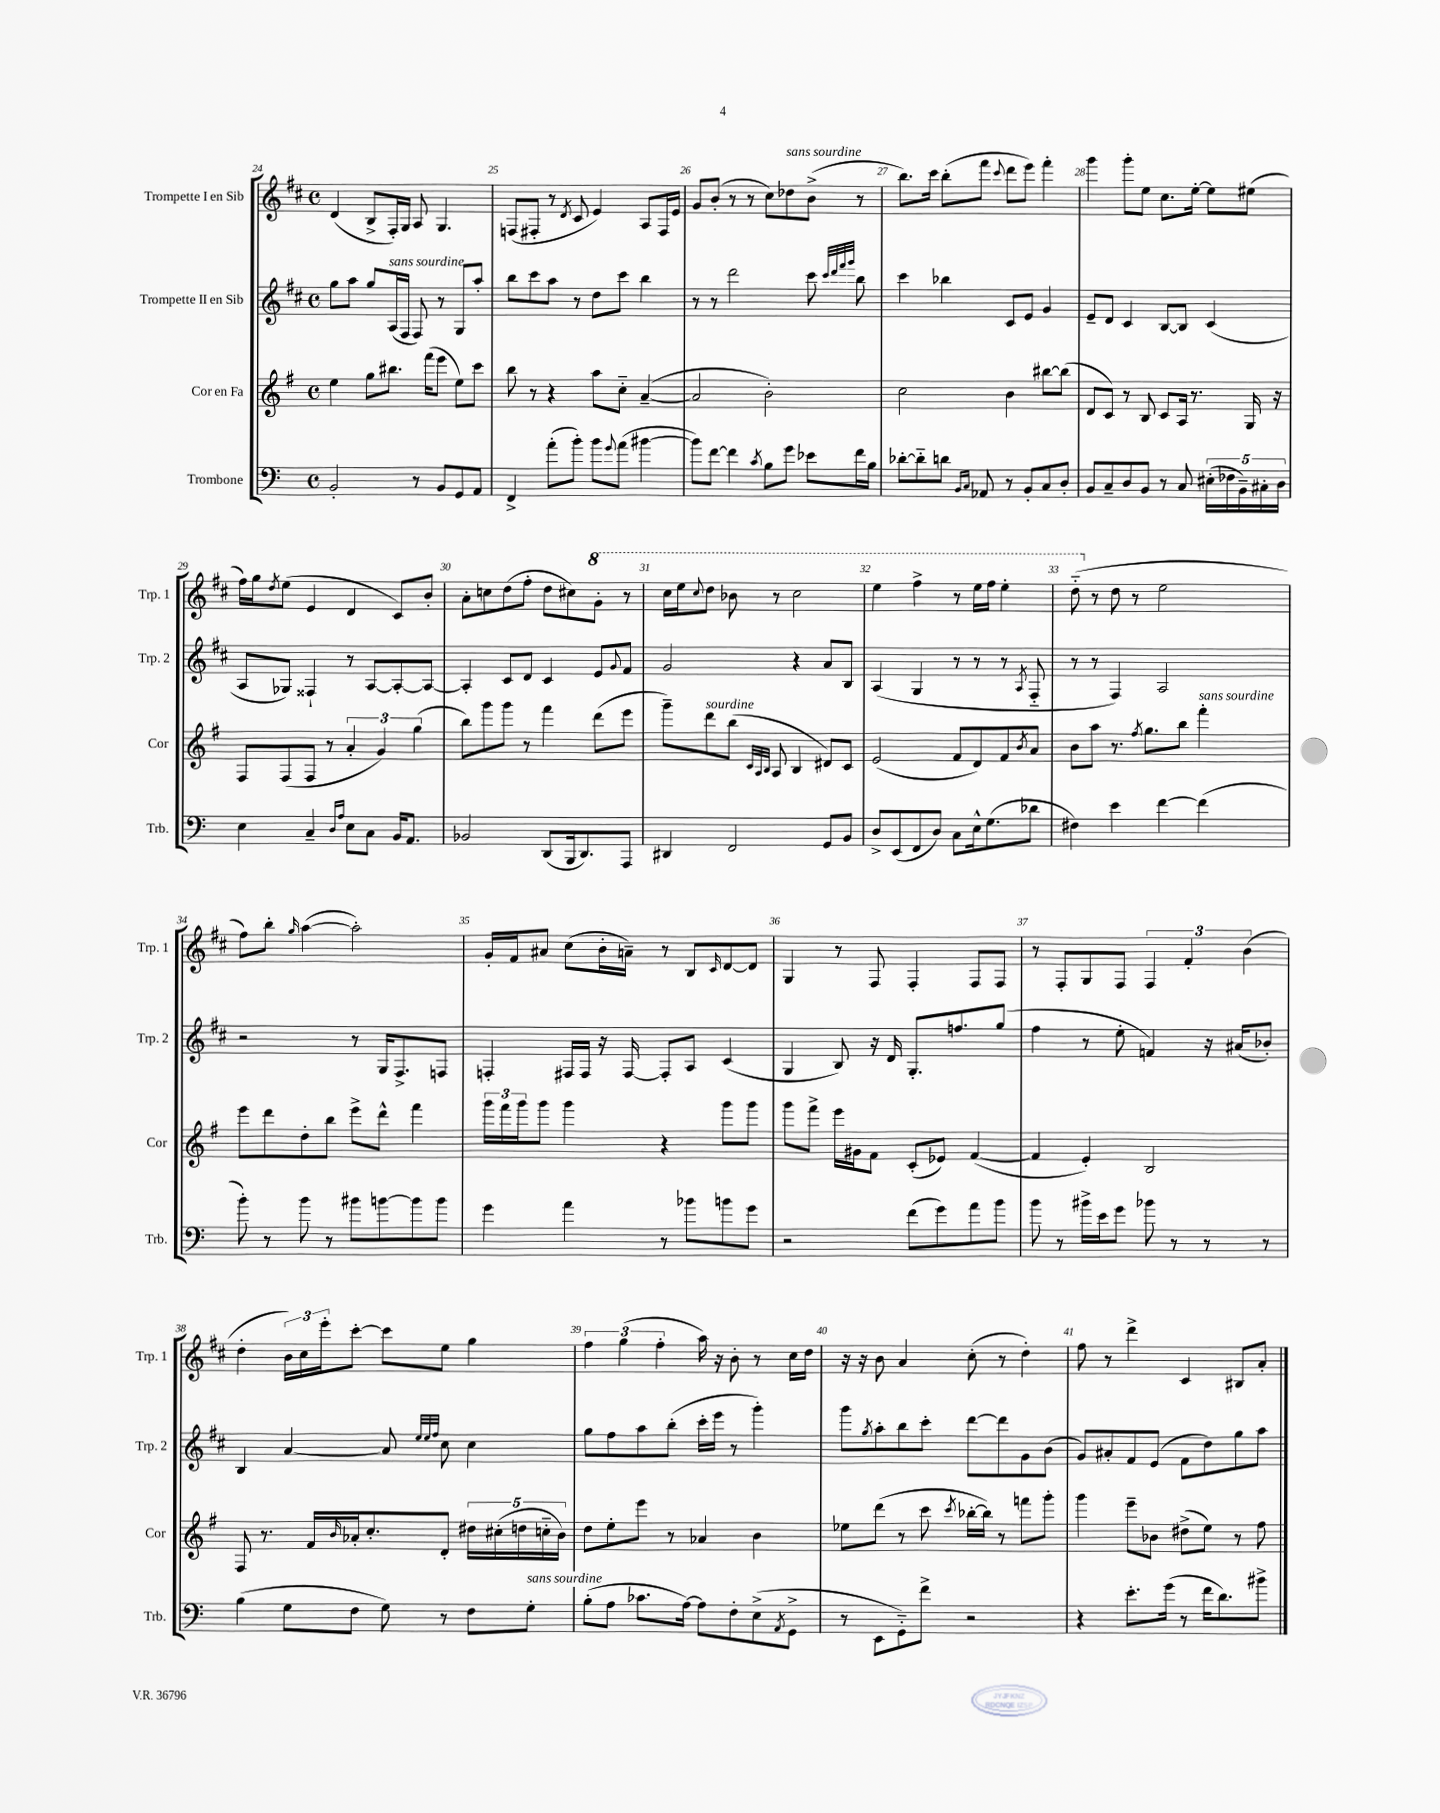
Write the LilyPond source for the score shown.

<<
\new StaffGroup <<
\new Staff = "s0" \with { instrumentName = "Trompette I en Sib" shortInstrumentName = "Trp. 1" } {
    \clef treble \key d \major \defaultTimeSignature \time 4/4
    d'4( b8-> fis16-.) g16 a8 g4. |
    f8( fis8-. r8 \acciaccatura { d'8 } cis'8 e'4) a8 fis16 e'16 |
    g'8 b'8-.( r8 r8 cis''8) des''8^\markup { \italic "sans sourdine" } b'8->( r8 |
    b''8.) cis'''16 b''8-.( fis'''8 \appoggiatura { cis'''8 } d'''8 e'''8) fis'''4-. |
    g'''4 g'''8-. e''8 cis''8. e''16~-. e''8 eis''8( |
    fis''16) g''16 \acciaccatura { d''8 } e''8( e'4 d'4 cis'8) b'8-. |
    a'8-. c''8 d''8( fis''8-. d''8 cis''8) \ottava #1 g''8-. r8 |
    cis'''16 e'''16 \appoggiatura { cis'''8 } d'''8 bes''8 r8 cis'''2 |
    e'''4 fis'''4-> r8 e'''16 fis'''16 e'''4-. |
    d'''8-_( \ottava #0 r8 d''8 r8 e''2 |
    fis''8) b''8-. \grace { g''16 } a''4~( a''2-.) |
    g'16-. fis'16 ais'8 cis''8( b'16-. a'16--) r8 b8 \grace { cis'16 } d'8~ d'8 |
    g4 r8 fis8 fis4-. fis8 fis8 |
    r8 fis8-. g8 fis8 \tuplet 3/2 { fis4 fis'4-. b'4( } |
    d''4-. \tuplet 3/2 { b'16) cis''16 e'''16-. } cis'''8~-. cis'''8 e''8 g''4 |
    \tuplet 3/2 { fis''4 g''4( fis''4-. } a''16) r16 b'8-. r8 cis''16 d''16 |
    r16 r16 b'8 a'4 cis''8-.( r8 d''4-.) |
    fis''8 r8 d'''4-> cis'4 bis8 a'8-. \bar "|." |
}
\new Staff = "s1" \with { instrumentName = "Trompette II en Sib" shortInstrumentName = "Trp. 2" } {
    \clef treble \key d \major \defaultTimeSignature \time 4/4
    g''8 a''8 g''8 a16^\markup { \italic "sans sourdine" }( fis16 fis8) r8 g8 a''8-. |
    b''8 cis'''8 a''8 r8 d''8 cis'''8 b''4 |
    r8 r8 d'''2 cis'''8 \grace { cis'''32 d'''32 fis'''32 g'''32 } b''8 |
    cis'''4 bes''4 cis'8 e'8 g'4 |
    e'8-- d'8 cis'4 b8~ b8 cis'4( |
    a8 ges8) fisis4-! r8 a8~ a8~-. a8~ |
    a4-. cis'8 d'8 cis'4 e'8 \appoggiatura { g'8 } fis'8 |
    g'2 r4 a'8 b8 |
    a4( g4 r8 r8 r8 \acciaccatura { a8 } fis8-_ |
    r8 r8 fis4) a2 |
    r2 r8 g16 fis8.-> f8 |
    f4-. fis16 fis16 r16 fis16~ fis8-. a8 cis'4( |
    g4 b8) r16 d'16 g8.-. f''8. g''8( |
    fis''4 r8 e''8-. f'4) r16 ais'16( bes'8-.) |
    b4 a'4~ a'8 \grace { e''32 e''32 fis''32 } cis''8 cis''4 |
    g''8 fis''8 a''8 b''8-.( cis'''16-. e'''16 r8 g'''4-.) |
    g'''8 \acciaccatura { g''8 } a''8-. b''8 cis'''8-. d'''8~ d'''8 g'8 b'8( |
    g'8) ais'8-. fis'8 e'8( fis'8 d''8) g''8 a''8 \bar "|." |
}
\new Staff = "s2" \with { instrumentName = "Cor en Fa" shortInstrumentName = "Cor" } {
    \clef treble \key g \major \defaultTimeSignature \time 4/4
    e''4 g''8 bis''8. fis'''16( e'''8 e''8) c'''8 |
    b''8 r8 r4 a''8 c''8-_ a'4~--( |
    a'2 b'2-.) |
    c''2 b'4 bis''8~ bis''8( |
    d'8 c'8) r8 b8 c'8 a16 r8. g16 r16 |
    fis8 fis8( fis8 r8 \tuplet 3/2 { a'4-. g'4) g''4( } |
    b''8) g'''8 g'''8 r8 fis'''4 d'''8( e'''8 |
    g'''8--) d'''8^\markup { \italic "sourdine" } b''8( \grace { c'32 a32 b32 } a8 b4 dis'8) c'8 |
    e'2( fis'8 d'8) fis'8 \acciaccatura { b'8 } a'8 |
    b'8 a''8 r8. \acciaccatura { fis''8 } g''8. b''8 fis'''4-.^\markup { \italic "sans sourdine" } |
    e'''8 d'''8 d''8-. b''8 e'''8-> d'''8-^ fis'''4 |
    \tuplet 3/2 { g'''16 fis'''16 g'''16 } g'''8 g'''4 r4 g'''8 g'''8 |
    g'''8 fis'''8-> e'''16 gis'16 fis'8 c'8-.( ees'8) fis'4~( |
    fis'4 e'4-.) b2 |
    fis8 r8. fis'16 \grace { b'16 } aes'16-. c''8.-. d'8-. \tuplet 5/4 { dis''16 cis''16-.( d''16 c''16-_ b'16) } |
    d''8 e''8-. e'''8 r8 aes'4 b'4 |
    ees''8 d'''8( r8 c'''8 \acciaccatura { c'''8 } bes''16~-. bes''16) r8 f'''8 g'''8-. |
    g'''4 e'''8-- bes'8 dis''8->( e''8) r8 fis''8 \bar "|." |
}
\new Staff = "s3" \with { instrumentName = "Trombone" shortInstrumentName = "Trb." } {
    \clef bass \key c \major \defaultTimeSignature \time 4/4
    b,2-. r8 b,8 g,8 a,8 |
    f,4-> a'8-.( b'8-.) b'8 \appoggiatura { g'8 } a'8( bis'4~ |
    bis'8) f'8~ f'4 \acciaccatura { c'8 } b8 g'8 ees'8 f'16 b16 |
    des'8~-. des'8-_ d'8 \grace { b,16 c16 } aes,8 r8 b,8-. c8 d8-. |
    b,8 c8-- d8 b,8 r8 c8 \tuplet 5/4 { eis16-.( fes16 b,16--) cis16-. d16 } |
    e4 c4-- \grace { d16 a16 } e8 c8 b,16 a,8. |
    bes,2 d,8( b,,16 d,8.) a,,8 |
    dis,4 f,2 g,8 b,8 |
    d8-> e,8( f,8 d8) c8 e16-^ g8.( des'8 |
    fis4) e'4 f'4~ f'4( |
    b'8-.) r8 b'8 r8 bis'8 b'8~ b'8 b'8 |
    g'4 a'4 r8 bes'8 b'8 g'8 |
    r2 f'8( g'8) a'8 b'8 |
    b'8 r8 bis'16-> e'16 g'8 bes'8 r8 r8 r8 |
    b4( g8 f8 g8) r8 f8 g8-.^\markup { \italic "sans sourdine" } |
    b8-.( a8 ces'8. a16~) a8 f8-. e8->( \acciaccatura { a,8 } g,8-> |
    r8 e,8 g,8-_) f'8-> r2 |
    r4 e'8.-. g'16( r8 f'16 d'8.) bis'8-> \bar "|." |
}
>>
>>
\layout { \context { \Score currentBarNumber = #24 \override BarNumber.break-visibility = ##(#f #t #t) barNumberVisibility = #all-bar-numbers-visible } }
